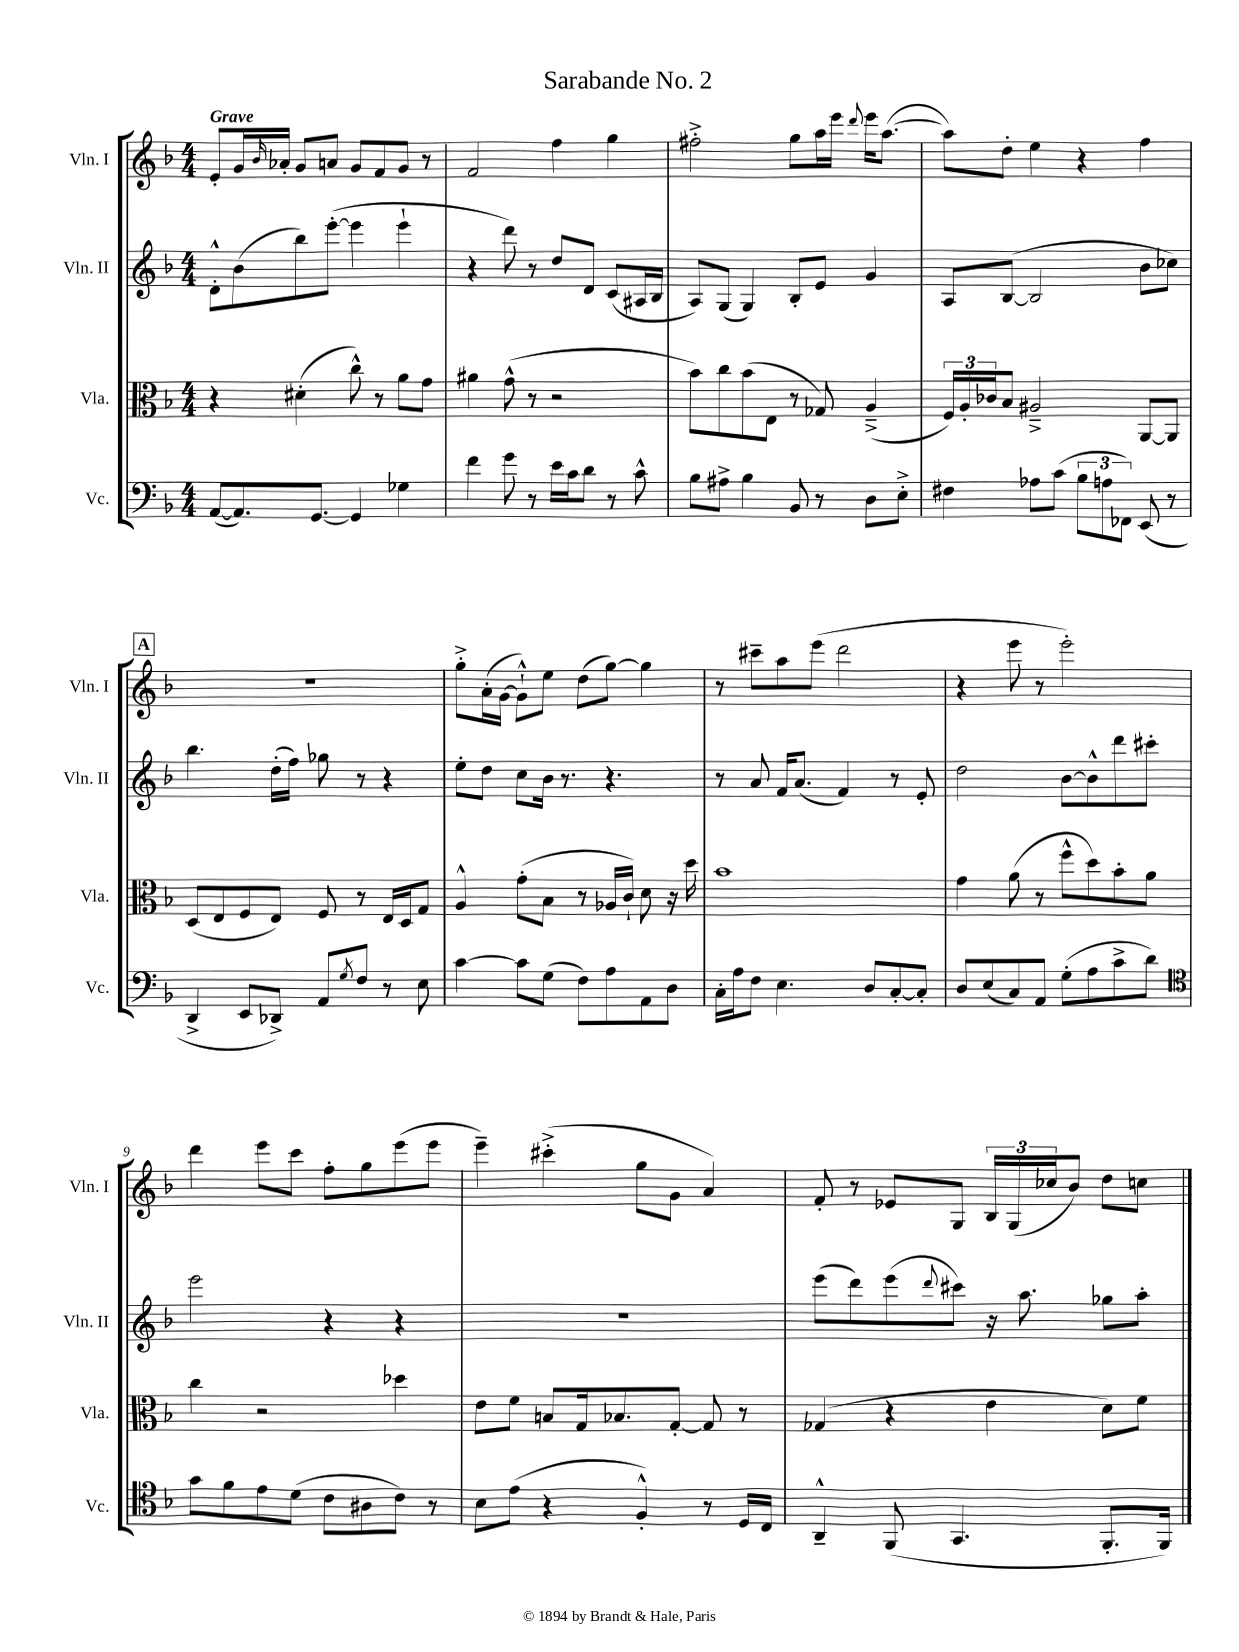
\header { title = "Sarabande No. 2" }
<<
\new StaffGroup <<
\new Staff = "s0" \with { instrumentName = "Vln. I" shortInstrumentName = "Vln. I" } {
    \clef treble \key f \major \numericTimeSignature \time 4/4 \tempo "Grave"
    e'8-. g'16 \grace { bes'16 } aes'16-. g'8 a'8 g'8 f'8 g'8 r8 |
    f'2 f''4 g''4 |
    fis''2-.-> g''8 a''16 e'''16 \appoggiatura { d'''8 } e'''16 a''8.~( |
    a''8) d''8-. e''4 r4 f''4 |
    \mark \markup { \box "A" } R1 |
    g''8-.-> a'16-.( g'16~ g'8-!-^) e''8 d''8( g''8~) g''4 |
    r8 cis'''8-- a''8 e'''8( d'''2 |
    r4 e'''8 r8 e'''2-.) |
    d'''4 e'''8 c'''8 f''8-. g''8 e'''8( e'''8 |
    e'''4--) cis'''4-.->( g''8 g'8 a'4) |
    f'8-. r8 ees'8 g8 \tuplet 3/2 { bes16 g16( ces''16 } bes'8) d''8 c''8 \bar "|." |
}
\new Staff = "s1" \with { instrumentName = "Vln. II" shortInstrumentName = "Vln. II" } {
    \clef treble \key f \major \numericTimeSignature \time 4/4
    d'8-.-^ bes'8( bes''8) e'''8~-.( e'''4 e'''4-! |
    r4 d'''8) r8 d''8 d'8 c'8( ais16 bes16 |
    a8) g8( g4) bes8-. e'8 g'4 |
    a8 bes8~( bes2 bes'8 ces''8) |
    \mark \markup { \box "A" } bes''4. d''16-.( f''16) ges''8 r8 r4 |
    e''8-. d''8 c''8 bes'16 r8. r4. |
    r8 a'8 f'16 a'8.( f'4) r8 e'8-. |
    d''2 bes'8~ bes'8-^ d'''8 cis'''8-. |
    e'''2 r4 r4 |
    R1 |
    e'''8( d'''8) e'''8( \appoggiatura { d'''8 } cis'''8) r16 a''8. ges''8 a''8-. \bar "|." |
}
\new Staff = "s2" \with { instrumentName = "Vla." shortInstrumentName = "Vla." } {
    \clef alto \key f \major \numericTimeSignature \time 4/4
    r4 dis'4-.( c''8-^) r8 a'8 g'8 |
    ais'4 g'8-^( r8 r2 |
    bes'8) c''8 bes'8( e8 r8 ges8) a4--->( |
    \tuplet 3/2 { f16) a16-. ces'16 } bes8 ais2---> a,8~ a,8 |
    \mark \markup { \box "A" } d8( e8 f8 e8) f8 r8 e16 d16 g8 |
    a4-^ g'8-.( bes8 r8 aes16 c'16-!) d'8 r16 d''16 |
    bes'1 |
    g'4 a'8( r8 f''8-^ d''8) bes'8-. a'8 |
    c''4 r2 des''4 |
    e'8 f'8 b8 g16 bes8. g8~-. g8 r8 |
    ges4( r4 e'4 d'8) f'8 \bar "|." |
}
\new Staff = "s3" \with { instrumentName = "Vc." shortInstrumentName = "Vc." } {
    \clef bass \key f \major \numericTimeSignature \time 4/4
    a,8~( a,8.) g,8.~ g,4 ges4 |
    f'4 g'8 r8 e'16 c'16 d'8 r8 c'8-^ |
    bes8 ais8-> bes4 bes,8 r8 d8 e8-.-> |
    fis4 aes8 c'8( \tuplet 3/2 { bes8 a8 fes,8) } e,8( r8 |
    \mark \markup { \box "A" } d,4-> e,8 des,8->) a,8 \acciaccatura { g8 } f8 r8 e8 |
    c'4~ c'8 g8( f8) a8 a,8 d8 |
    c16-. a16 f8 e4. d8 c8~-. c8-. |
    d8 e8( c8) a,8 g8-.( a8 c'8-> d'8) |
    \clef tenor g'8 f'8 e'8 d'8( c'8 ais8 c'8) r8 |
    bes8 e'8( r4 f4-.-^) r8 d16 c16 |
    a,4---^ f,8( g,4. f,8.-. f,16) \bar "|." |
}
>>
>>
